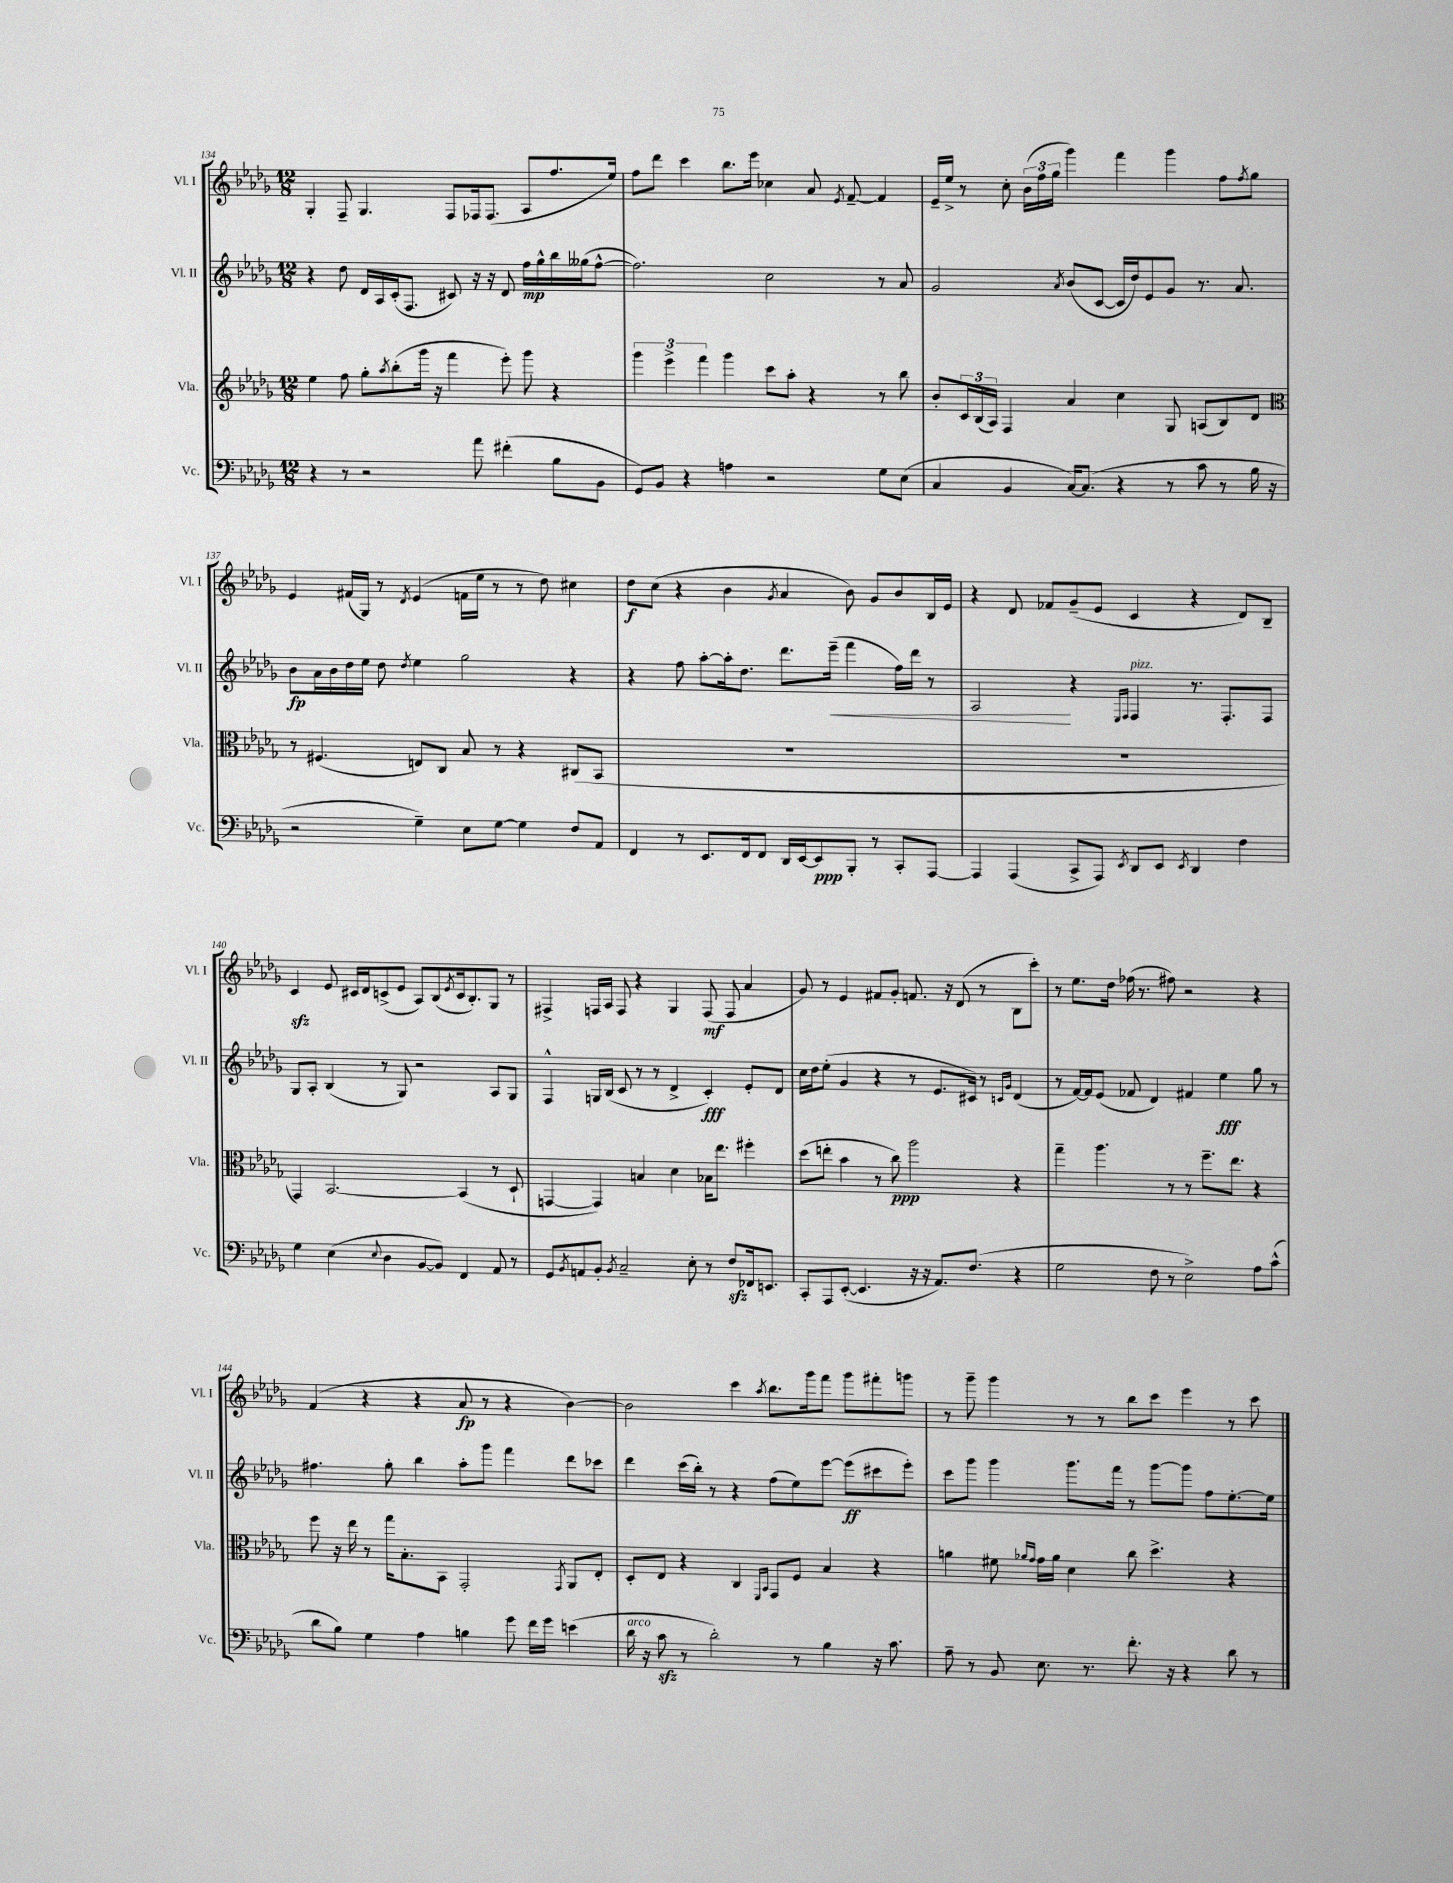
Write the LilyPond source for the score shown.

<<
\new StaffGroup <<
\new Staff = "s0" \with { instrumentName = "Vl. I" shortInstrumentName = "Vl. I" } {
    \clef treble \key des \major \numericTimeSignature \time 12/8
    ges4-. f8-- ges4. f8 fes16 fes8.( aes8 f''8. ees''16) |
    f''8 des'''8 c'''4 bes''8. ees'''16 ces''4 aes'8 \acciaccatura { ees'8 } f'8~-- f'4 |
    ees'16-- ees''16-> r8 c''8-. \tuplet 3/2 { bes'16( f''16 ges''16 } ges'''4) f'''4 ges'''4 f''8 \acciaccatura { f''8 } ges''8 |
    ees'4 fis'16( ges16) r8 \acciaccatura { des'8 } ees'4( f'16 ees''16 r8 r8 des''8) cis''4 |
    des''8\f c''8( r4 bes'4 \acciaccatura { ges'8 } aes'4 bes'8) ges'8 bes'8 bes16 ees'16 |
    r4 des'8 fes'8 ges'8--( ees'8 c'4 r4 des'8) bes8-- |
    c'4\sfz ees'8 cis'16 des'16 c'8->( ees'8 aes8) bes8( \acciaccatura { ees'8 } c'16 bes8.-.) ges8 r8 |
    fis4-> f16 aes16 f8 r4 ges4 f8\mf( f8 aes'4 |
    ges'8) r8 ees'4 fis'8 ges'8-. f'8. r16 des'8( r8 bes8 c'''8-.) |
    r8 ees''8. des''16 fes''16( r8. fis''8) r2 r4 |
    f'4( r4 r4 aes'8\fp r8 r4 bes'4~) |
    bes'2 c'''4 \acciaccatura { aes''8 } bes''8. ges'''16 f'''8 ges'''8 fis'''8-. g'''8 |
    r8 ges'''8-- ges'''4 r8 r8 bes''8 c'''8 ees'''4 r8 c'''8 \bar "|." |
}
\new Staff = "s1" \with { instrumentName = "Vl. II" shortInstrumentName = "Vl. II" } {
    \clef treble \key des \major \numericTimeSignature \time 12/8
    r4 des''8 des'16 aes16 c'16-.( f8. cis'8) r16 r16 des'8 f''16\mp ges''16-^ bes''16 geses''16( f''8~-^ |
    f''2.) c''2 r8 aes'8 |
    ges'2 \acciaccatura { aes'8 } bes'8( c'8~ c'16 des''16) ees'8 ges'8 r8. aes'8. |
    bes'8\fp aes'16 bes'16 des''16 ees''16 des''8 \acciaccatura { des''8 } ees''4 ges''2 r4 |
    r4 f''8 aes''8~-. aes''16-. des''8. des'''8. ees'''16--\<( f'''4 f''16) des'''16 r8 |
    aes2\! r4 \grace { ees16 f16 } f4^\markup { \italic "pizz." } r8. f8.-. f8 |
    ges8 aes8-. bes4( r8 ges8) r2 aes8 ges8 |
    f4-^ g16 bes16( c'8 r8 r8 des'4-> c'4-.\fff) ees'8-. des'8 |
    c''16 des''16 ees''8-.( ges'4 r4 r8 ees'8. cis'16) r8 \grace { c'16 ges'16 } des'4( |
    r8 f'16~) f'16 ees'8( fes'8 des'4) fis'4 ees''4\fff ges''8 r8 |
    fis''4. ges''8-. bes''4 aes''8-. ges'''8 f'''4 des'''8 ces'''8 |
    des'''4 c'''16( bes''16-.) r8 r4 f''8( ees''8) ees'''8~ ees'''8\ff( cis'''8 ees'''8-.) |
    c'''8 ges'''8 ges'''4 ges'''8. f'''16 r8 ges'''8~ ges'''8 f''8 ees''8.~-. ees''16 \bar "|." |
}
\new Staff = "s2" \with { instrumentName = "Vla." shortInstrumentName = "Vla." } {
    \clef treble \key des \major \numericTimeSignature \time 12/8
    ees''4 f''8 ges''8-. \acciaccatura { aes''8 } bes''8-.( ges'''16 r16 f'''4 ees'''8-.) ges'''8 r4 |
    \tuplet 3/2 { ges'''4 ees'''4-> f'''4 } ges'''4 c'''8 aes''8-. r4 r8 bes''8 |
    bes'8-. \tuplet 3/2 { c'16 bes16( aes16) } f4 aes'4 c''4 ges8 a8( bes8) des'8 |
    \clef alto r8 fis4.( e8) c8 bes8 r8 r4 cis8( bes,8 |
    R1. |
    R1. |
    ges,4) bes,2.~ bes,4( r8 des8-! |
    g,4~ g,4) b4 des'4 bes16 ees''8. fis''4-. |
    des''8( e''8-. bes'4 r8 c''8\ppp) aes''2 r4 |
    ges''4-- aes''4. r8 r8 f''8.-- ees''8. r4 |
    f''8 r16 ees''16 r8 ges''16 bes8.-. bes,8 ges,2-. \acciaccatura { ges,8 } aes,8 ees8-. |
    des8-. ees8 r4 c4 \grace { f,16 bes,16 } ges,8 f8 bes4 r4 |
    a'4 fis'8 \grace { aes'16 ges'16 } ges'16 aes'16 des'4 c''8 des''4.-> r4 \bar "|." |
}
\new Staff = "s3" \with { instrumentName = "Vc." shortInstrumentName = "Vc." } {
    \clef bass \key des \major \numericTimeSignature \time 12/8
    r4 r8 r2 aes'8 fis'4-.( bes8 bes,8 |
    ges,8) bes,8 r4 a4 r2 ges8 ees8( |
    c4 bes,4 c16~) c8.( r4 r8 c'8 r8 bes16 r16 |
    r2 ges4--) ees8 ges8~ ges4 f8 aes,8 |
    f,4 r8 ees,8. f,16 f,8 des,16 ees,16~ ees,8\ppp bes,,8-. r8 c,8-. aes,,8~ |
    aes,,4 aes,,4( c,8-> aes,,8) \acciaccatura { ees,8 } des,8 ees,8 \acciaccatura { ees,8 } des,4 f4 |
    ges4 ees4( \appoggiatura { ees8 } des4 bes,8~ bes,8) f,4 aes,8 r8 |
    ges,8 \acciaccatura { bes,8 } a,8 bes,8-. \acciaccatura { bes,8 } c2-- ees8-. r8 f8\sfz fes,16 e,8. |
    c,8-. aes,,8 ees,8~-.( ees,4. r16 r16 aes,8.) f8.( r4 |
    ges2 f8 r8 ees2->) aes8 c'8-^( |
    des'8 bes8) ges4 aes4 b4 ges'8 f'16 ges'16 e'4( |
    des'16^\markup { \italic "arco" } r16 c'8\sfz r8 des'2-.) r8 bes4 r16 c'8. |
    aes8-- r8 bes,8 ees8. r8. f'8.-. r16 r4 des'8 r8 \bar "|." |
}
>>
>>
\layout { \context { \Score currentBarNumber = #134 } }
